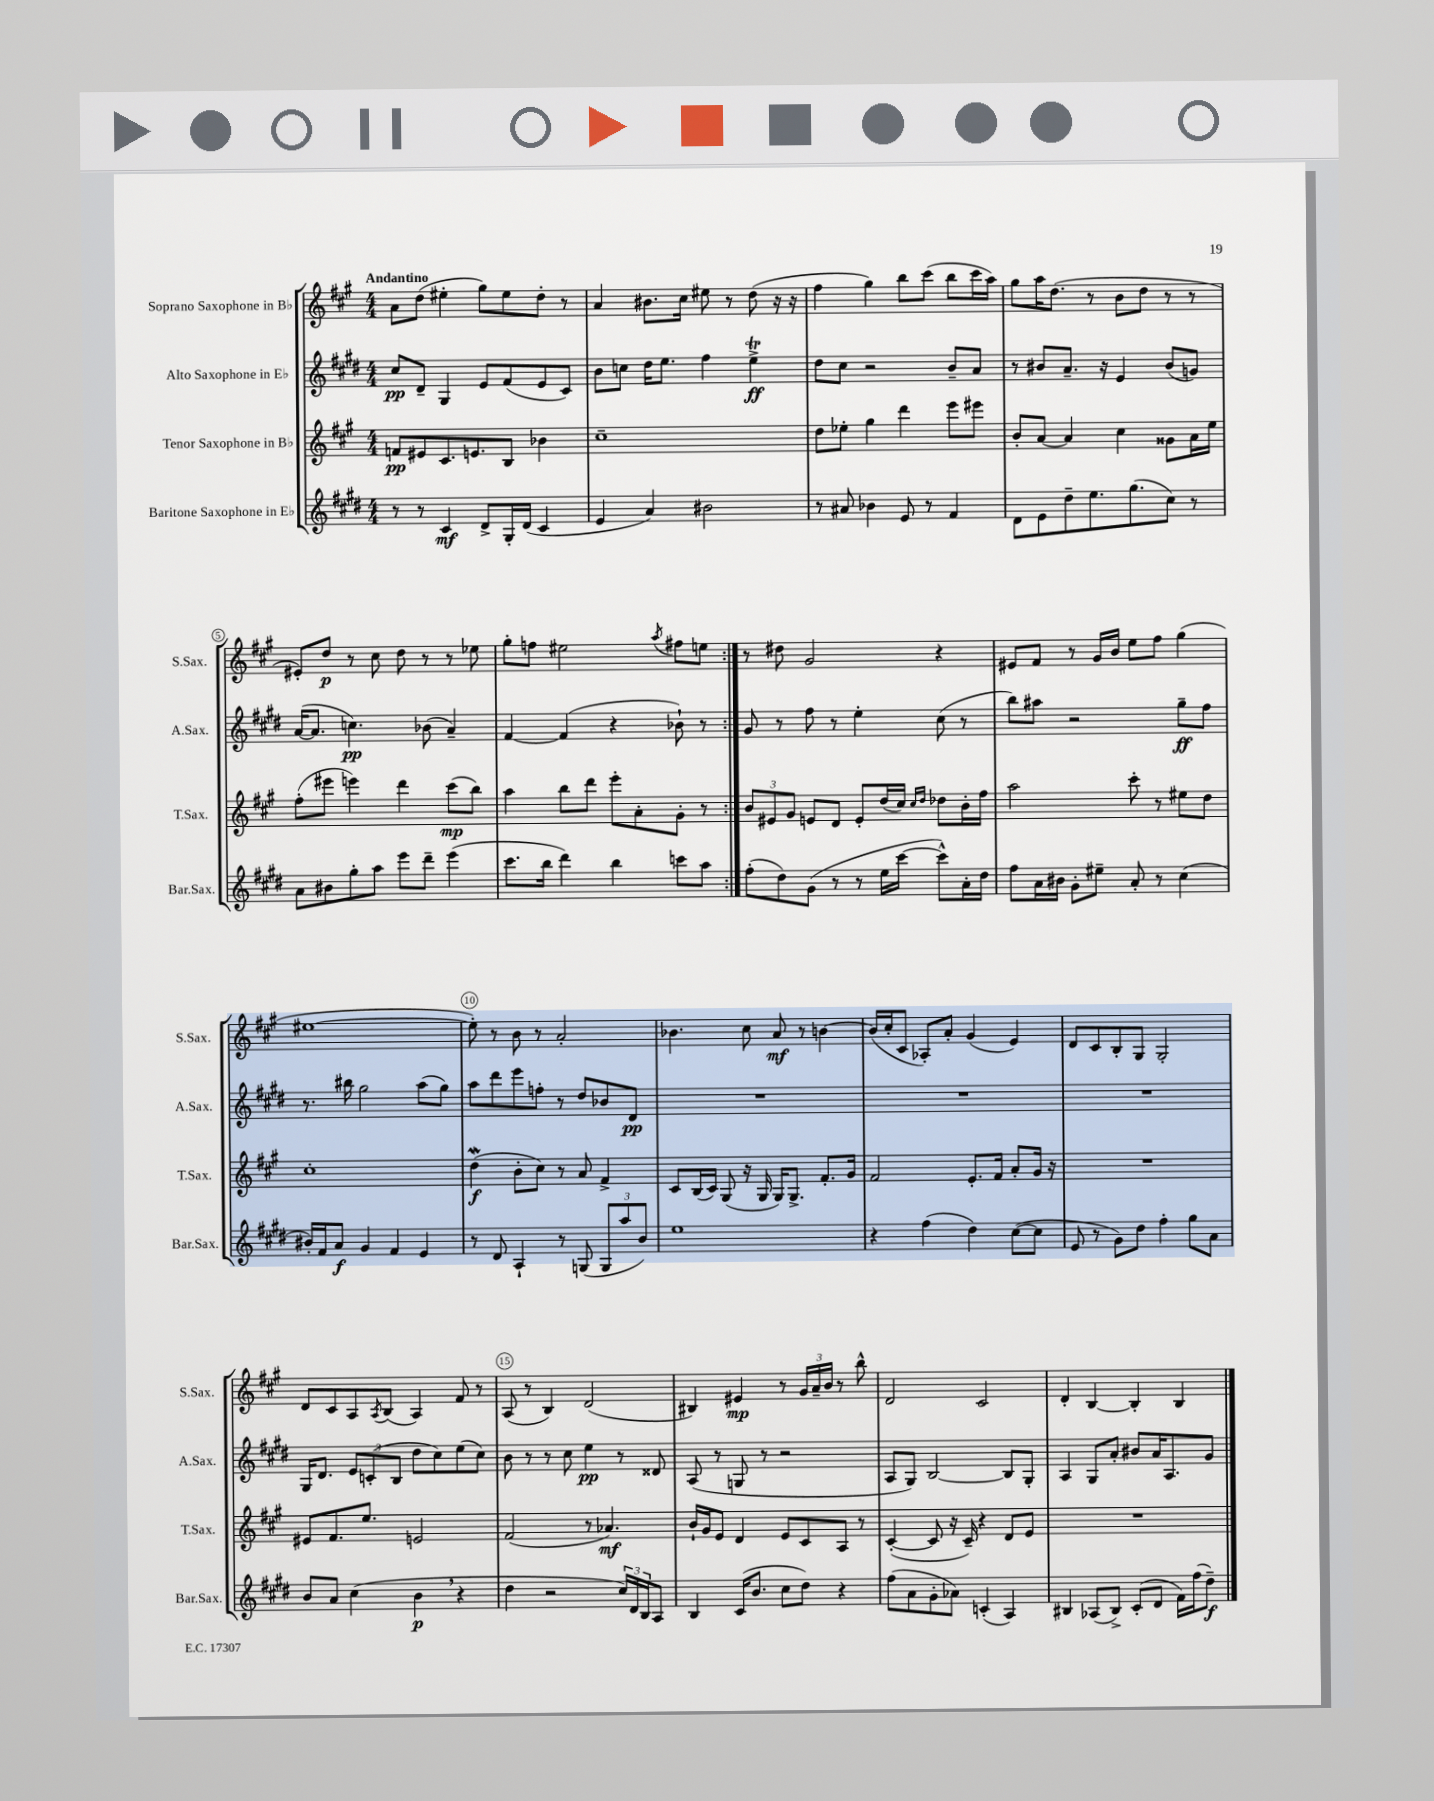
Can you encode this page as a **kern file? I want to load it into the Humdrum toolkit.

**kern	**dynam	**kern	**dynam	**kern	**dynam	**kern	**dynam
*part4	*part4	*part3	*part3	*part2	*part2	*part1	*part1
*staff4	*staff4	*staff3	*staff3	*staff2	*staff2	*staff1	*staff1
*I"Baritone Saxophone in E♭	*	*I"Tenor Saxophone in B♭	*	*I"Alto Saxophone in E♭	*	*I"Soprano Saxophone in B♭	*
*I'Bar.Sax.	*	*I'T.Sax.	*	*I'A.Sax.	*	*I'S.Sax.	*
*clefG2	*	*clefG2	*	*clefG2	*	*clefG2	*
*k[f#c#g#d#]	*	*k[f#c#g#]	*	*k[f#c#g#d#]	*	*k[f#c#g#]	*
*M4/4	*	*M4/4	*	*M4/4	*	*M4/4	*
=1	=1	=1	=1	=1	=1	=1	=1
!	!	!	!	!	!	!LO:TX:a:B:t=Andantino	!
8r	.	8fn/L	pp	8cc#/L	pp	8a\L	.
8r	.	8e#X/	.	8d#~/J	.	(8dd\J	.
4c#/	mf	8.c#/	.	4G#/	.	4ee#X'\	.
.	.	8.en/	.	.	.	.	.
8d#^/L	.	.	.	8e/L	.	8gg#\L)	.
16G#'/L	.	8B/J	.	(8f#/	.	8ee#\	.
(16d#/JJ	.	.	.	.	.	.	.
4c#/	.	4b-X\	.	8e/	.	8dd'\J	.
.	.	.	.	8c#/J)	.	8r	.
=2	=2	=2	=2	=2	=2	=2	=2
4e/	.	1cc#~	.	8b\L	.	4a/	.
.	.	.	.	8ccn\J	.	.	.
4a/)	.	.	.	16dd#\KL	.	8.b#X\L	.
.	.	.	.	8.ee\J	.	.	.
.	.	.	.	.	.	16cc#\Jk	.
2b#X\	.	.	.	4ff#\	.	8ee#X\	.
.	.	.	.	.	.	8r	.
.	.	.	.	4eeT^\	ff	(8dd\	.
.	.	.	.	.	.	16r	.
.	.	.	.	.	.	16r	.
=3	=3	=3	=3	=3	=3	=3	=3
8r	.	8dd\L	.	8dd#\L	.	4ff#\	.
8a#X/	.	8ee-X'\J	.	8cc#\J	.	.	.
4b-X\	.	4gg#\	.	2r	.	4gg#\)	.
8e/	.	4ddd\	.	.	.	8bb\L	.
8r	.	.	.	.	.	(8ccc#\J	.
4f#/	.	8eee\L	.	8b~/L	.	8bb\L	.
.	.	8eee#X\J	.	8a/J	.	16ccc#\L	.
.	.	.	.	.	.	16aa\JJ)	.
=4	=4	=4	=4	=4	=4	=4	=4
8d#\L	.	8b'/L	.	8r	.	8gg#\L	.
8e\	.	[8a/J	.	8b#X/L	.	16aa\K	.
.	.	.	.	.	.	(8.dd\J	.
8dd#~\	.	4a/]	.	8.a~/J	.	.	.
8.ee\	.	.	.	.	.	8r	.
.	.	.	.	16r	.	.	.
.	.	4cc#\	.	4e/	.	8b\L	.
(8.gg#\	.	.	.	.	.	.	.
.	.	.	.	.	.	8dd\J	.
8cc#\J)	.	8g##X\L	.	(8b#/L	.	8r	.
8r	.	16a\L	.	8gn/J)	.	8r	.
.	.	16ee\JJ	.	.	.	.	.
!!LO:LB:g=z
=5	=5	=5	=5	=5	=5	=5	=5
8a\L	.	(8ff#'\L	.	([16a/KL	.	8e#X'/L)	.
.	.	.	.	8.a/J]	.	.	.
8b#X\	.	8eee#X\J	.	.	.	8dd/J	p
8gg#'\	.	4eeen\)	.	4.ccn\)	pp	8r	.
8aa\J	.	.	.	.	.	8cc#\	.
8eee\L	.	4ddd\	.	.	.	8dd\	.
8ddd#~\J	.	.	.	(8b-X\	.	8r	.
(4eee\	.	(8ccc#\L	mp	4a~/)	.	8r	.
.	.	8bb\J)	.	.	.	8ee-X\	.
=6	=6	=6	=6	=6	=6	=6	=6
8.ccc#\L	.	4aa\	.	[4f#/	.	8gg#'\L	.
.	.	.	.	.	.	8ffn\J	.
16bb\Jk	.	.	.	.	.	.	.
4ddd#\)	.	8bb\L	.	(4f#/]	.	2ee#X\	.
.	.	8ddd\J	.	.	.	.	.
4bb\	.	8eee'\L	.	4r	.	.	.
.	.	8a'\	.	.	.	.	.
.	.	.	.	.	.	8qaa/	.
8cccn\L	.	8g#'\J	.	8b-X`\)	.	8ff#X\L	.
8aa\J	.	8r	.	8r	.	8een\J	.
=7:|!	=7:|!	=7:|!	=7:|!	=7:|!	=7:|!	=7:|!	=7:|!
(8ff#'\L	.	12b/L	.	8g#/	.	8r	.
.	.	12e#X/	.	.	.	.	.
8dd#\)	.	.	.	8r	.	8dd#X\	.
.	.	12g#/J	.	.	.	.	.
(8g#\J	.	8en/L	.	8ff#\	.	2g#/	.
8r	.	8d/J	.	8r	.	.	.
8r	.	8e'/L	.	4ee'\	.	.	.
16ee\LL	.	(16dd/L	.	.	.	.	.
[16ccc#\JJ	.	16cc#/JJ)	.	.	.	.	.
.	.	16qqcc#/LL	.	.	.	.	.
.	.	16qqdd/JJ	.	.	.	.	.
8ccc#^^\L])	.	8dd-X\L	.	(8cc#\	.	4r	.
16a'\L	.	16b'\L	.	8r	.	.	.
16dd#\JJ	.	16ff#\JJ	.	.	.	.	.
=8	=8	=8	=8	=8	=8	=8	=8
8ff#\L	.	2aa\	.	8bb\L)	.	8e#X/L	.
16a\L	.	.	.	8aa#X\J	.	8f#/J	.
16b#X\JJ	.	.	.	.	.	.	.
8g#'\L	.	.	.	2r	.	8r	.
8ee#X~\J	.	.	.	.	.	16g#/LL	.
.	.	.	.	.	.	16b/JJ	.
8a'/	.	8ccc#'\	.	.	.	8ee\L	.
8r	.	8r	.	.	.	8ff#\J	.
(4cc#\	.	8ee#X\L	.	8gg#~\L	ff	(4gg#\	.
.	.	8dd\J	.	8ff#\J	.	.	.
!!LO:LB:g=z
=9	=9	=9	=9	=9	=9	=9	=9
16b#X'/LL)	.	1cc#'	.	8.r	.	[1ee#X	.
16f#/J	.	.	.	.	.	.	.
8a/J	f	.	.	.	.	.	.
.	.	.	.	16bb#X\	.	.	.
4g#/	.	.	.	2gg#\	.	.	.
4f#/	.	.	.	.	.	.	.
4e/	.	.	.	(8aa\L	.	.	.
.	.	.	.	8gg#\J)	.	.	.
=10	=10	=10	=10	=10	=10	=10	=10
8r	.	(4ddw\	f	8aa\L	.	8ee#'\])	.
8d#/	.	.	.	8ddd#\	.	8r	.
4A`/	.	8b'\L	.	8eee\	.	8b\	.
.	.	8cc#\J)	.	8ffn'\J	.	8r	.
8r	.	8r	.	8r	.	2a'/	.
(8Gn/	.	8a/	.	8dd#/L	.	.	.
12G/L	.	4f#^/	.	8b-X/	.	.	.
12aa/	.	.	.	.	.	.	.
.	.	.	.	8d#/J	pp	.	.
12b/J)	.	.	.	.	.	.	.
=11	=11	=11	=11	=11	=11	=11	=11
1ee	.	8c#/L	.	1r	.	4.b-X\	.
.	.	(16B/L	.	.	.	.	.
.	.	16c#/JJ)	.	.	.	.	.
.	.	(8G#/	.	.	.	.	.
.	.	16r	.	.	.	8cc#\	.
.	.	16G#/	.	.	.	.	.
.	.	16G#/KL)	.	.	.	8a/	mf
.	.	8.G#^/J	.	.	.	.	.
.	.	.	.	.	.	8r	.
.	.	8.f#'/L	.	.	.	[4bn\	.
.	.	16g#/Jk	.	.	.	.	.
=12	=12	=12	=12	=12	=12	=12	=12
4r	.	2f#/	.	1r	.	(16b/LL]	.
.	.	.	.	.	.	16cc#'/J	.
.	.	.	.	.	.	8c#/J	.
(4ff#\	.	.	.	.	.	8A-X'/L)	.
.	.	.	.	.	.	8a'/J	.
4dd#\)	.	8.e'/L	.	.	.	(4g#/	.
.	.	16f#/Jk	.	.	.	.	.
([8cc#\L	.	8a'/L	.	.	.	4e/)	.
8cc#\J]	.	16g#/Jk	.	.	.	.	.
.	.	16r	.	.	.	.	.
=13	=13	=13	=13	=13	=13	=13	=13
8e/	.	1r	.	1r	.	8d/L	.
8r	.	.	.	.	.	8c#/	.
8g#\L)	.	.	.	.	.	8B'/	.
8dd#\J	.	.	.	.	.	8G#/J	.
4ff#'\	.	.	.	.	.	2G#'/	.
8gg#\L	.	.	.	.	.	.	.
8a\J	.	.	.	.	.	.	.
!!LO:LB:g=z
=14	=14	=14	=14	=14	=14	=14	=14
8b/L	.	8e#X/L	.	16G#/KL	.	8d/L	.
.	.	.	.	8.d#/J	.	.	.
8a/J	.	8.f#/	.	.	.	8c#/	.
(4cc#\	.	.	.	12e/L	.	8A/	.
.	.	8.ee/J	.	.	.	.	.
.	.	.	.	(12cn'/	.	.	.
.	.	.	.	.	.	8qA/	.
.	.	.	.	.	.	(8B/J	.
.	.	.	.	12B/J	.	.	.
4b,\	p	2en/	.	8dd#\L	.	4A/)	.
.	.	.	.	8cc#\)	.	.	.
4r	.	.	.	(8ee\	.	8f#/	.
.	.	.	.	8cc#\J)	.	8r	.
=15	=15	=15	=15	=15	=15	=15	=15
4dd#\	.	(2f#/	.	8b\	.	(8A/	.
.	.	.	.	8r	.	8r	.
2r	.	.	.	8r	.	4B/)	.
.	.	.	.	8cc#\	.	.	.
.	.	8r	.	4ee\	pp	(2d/	.
.	.	4.a-X/)	mf	.	.	.	.
24cc#/LL)	.	.	.	8r	.	.	.
24d#/	.	.	.	.	.	.	.
24B/J	.	.	.	.	.	.	.
8A/J	.	.	.	8d##X/	.	.	.
=16	=16	=16	=16	=16	=16	=16	=16
4B/	.	16b`/LL	.	(8A/	.	4B#X/)	.
.	.	16g#/J	.	.	.	.	.
.	.	8e/J	.	8r	.	.	.
(16c#/KL	.	4d/	.	8Gn/	.	4e#X/	mp
8.b/J	.	.	.	.	.	.	.
.	.	.	.	8r	.	.	.
8cc#\L	.	8e/L	.	2r	.	8r	.
8dd#\J)	.	8c#/	.	.	.	24g#/LL	.
.	.	.	.	.	.	24a~/	.
.	.	.	.	.	.	24b/JJ	.
4r	.	8A/J	.	.	.	8r	.
.	.	8r	.	.	.	8bb^^\	.
=17	=17	=17	=17	=17	=17	=17	=17
(8ff#\L	.	([4c#'/	.	8A/L	.	2d/	.
8a\	.	.	.	8G#/J)	.	.	.
8g#'\	.	8c#/]	.	[2B/	.	.	.
8a-X\J)	.	16r	.	.	.	.	.
.	.	16c#~/)	.	.	.	.	.
(4cn'/	.	4r	.	.	.	2c#/	.
4A/)	.	8d/L	.	8B/L]	.	.	.
.	.	8e/J	.	8G#'/J	.	.	.
=18	=18	=18	=18	=18	=18	=18	=18
4B#X/	.	1r	.	4A/	.	4d'/	.
(8A-X/L	.	.	.	8G#/L	.	[4B/	.
8B#^/J)	.	.	.	8a'/J	.	.	.
(8c#'/L	.	.	.	8b#X/L	.	4B'/]	.
8d#/J	.	.	.	16a/K	.	.	.
.	.	.	.	8.A/	.	.	.
16f#\LL)	.	.	.	.	.	4B/	.
(16ff#\J	.	.	.	.	.	.	.
8dd#~\J)	f	.	.	8g#/J	.	.	.
==	==	==	==	==	==	==	==
*-	*-	*-	*-	*-	*-	*-	*-
